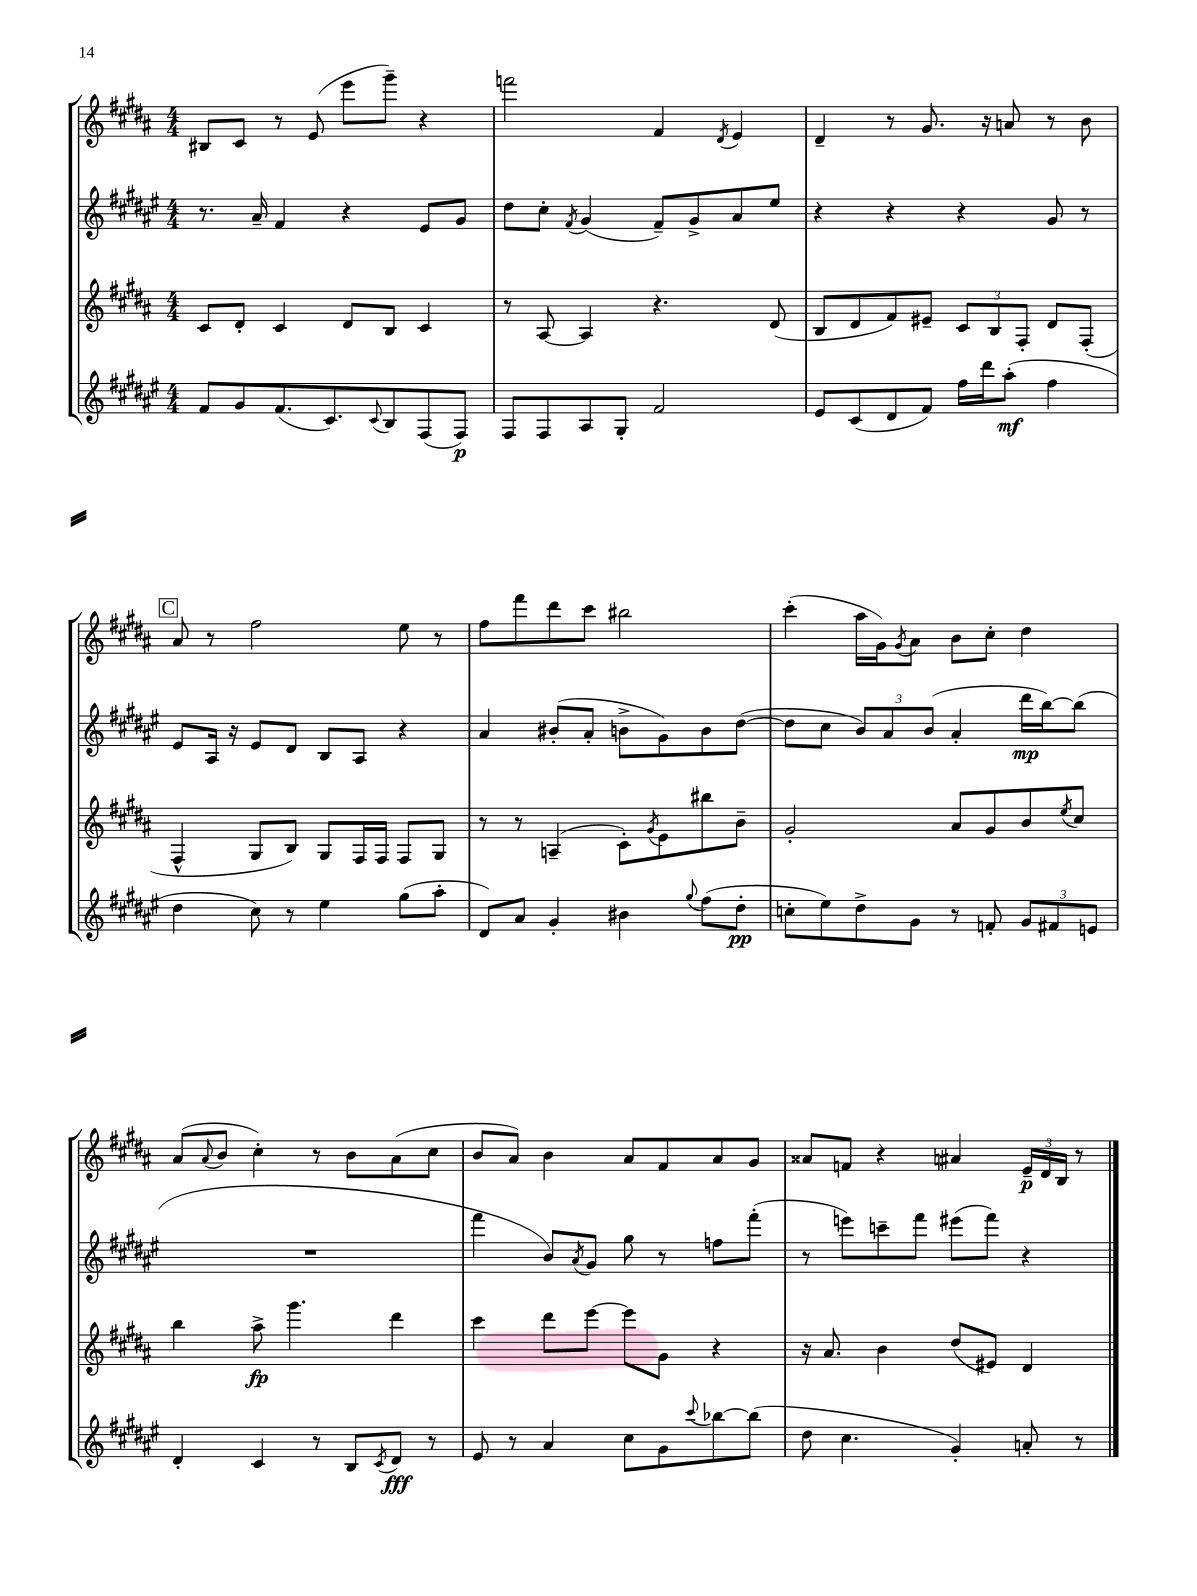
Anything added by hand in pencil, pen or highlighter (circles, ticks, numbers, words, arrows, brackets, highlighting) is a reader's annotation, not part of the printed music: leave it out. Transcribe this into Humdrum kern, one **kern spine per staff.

**kern	**kern	**kern	**kern
*staff4	*staff3	*staff2	*staff1
*clefG2	*clefG2	*clefG2	*clefG2
*k[f#c#g#d#a#e#]	*k[f#c#g#d#a#]	*k[f#c#g#d#a#e#]	*k[f#c#g#d#a#]
*M4/4	*M4/4	*M4/4	*M4/4
8f#/L	8c#/L	8.r	8B#/L
8g#/	8d#'/J	.	8c#/J
.	.	16a#~/	.
(8.f#/	4c#/	4f#/	8r
.	.	.	(8e/
8.c#/)	.	.	.
.	8d#/L	4r	8eee\L
8qqc#/	.	.	.
8B/	8B/J	.	8ggg#~\J)
(8F#/	4c#/	8e#/L	4r
8F#/J)	.	8g#/J	.
=	=	=	=
8F#/L	8r	8dd#\L	2fff\
8F#/	[8A#/	8cc#'\J	.
.	.	8qf#/	.
8A#/	4A#/]	(4g#/	.
8G#'/J	.	.	.
2f#/	4.r	8f#~/L)	4f#/
.	.	8g#^/	.
.	.	.	8qd#/
.	.	8a#/	4e/
.	(8d#/	8ee#/J	.
=	=	=	=
8e#/L	8B/L	4r	4d#~/
(8c#/	8d#/	.	.
8d#/	8f#/)	4r	8r
8f#/J)	8e#~/J	.	8.g#/
16ff#\LL	12c#/L	4r	.
16ddd#\J	.	.	16r
.	12B/	.	.
(8aa#'\J	.	.	8a/
.	12F#'/J	.	.
4ff#\	8d#/L	8g#/	8r
.	(8F#'/J	8r	8b\
=	=	=	=
4dd#\	4F#^^/	8e#/L	8a#/
.	.	16A#/Jk	8r
.	.	16r	.
8cc#\)	8G#/L	8e#/L	2ff#\
8r	8B/J)	8d#/J	.
4ee#\	8G#/L	8B/L	.
.	16F#/L	8A#/J	.
.	16F#/JJ	.	.
(8gg#\L	8F#/L	4r	8ee\
8aa#'\J	8G#/J	.	8r
=	=	=	=
8d#/L)	8r	4a#/	8ff#\L
8a#/J	8r	.	8fff#\
4g#'/	(4A~/	(8b#'/L	8ddd#\
.	.	8a#'/J	8ccc#\J
4b#\	8c#'\L)	8b^\L	2bb#\
.	8qg#/	.	.
.	8e\	8g#\)	.
8qqgg#/	.	.	.
(8ff#\L	8bb#\	8b\	.
8dd#'\J	8b~\J	([8dd#\J	.
=	=	=	=
8cc'\L	2g#'/	8dd#\]L	(4ccc#'\
8ee#\)	.	8cc#\J	.
8dd#^\	.	12b/L)	16aa#\LL
.	.	.	16g#\J)
.	.	12a#/	.
.	.	.	8qg#/
8g#\J	.	.	8a#\J
.	.	(12b/J	.
8r	8a#/L	4a#'/	8b\L
8f'/	8g#/	.	8cc#'\J
12g#/L	8b/	16ddd#\LL	4dd#\
.	.	[16bb\J)	.
12f#/	.	.	.
.	8qee/	.	.
.	8cc#/J	(8bb\]J	.
12e/J	.	.	.
=	=	=	=
4d#'/	4bb\	1r	(8a#/L
.	.	.	8qqa#/
.	.	.	8b/J
4c#/	8aa#^\	.	4cc#'\)
.	4.ggg#\	.	.
8r	.	.	8r
8B/L	.	.	8b\L
8qc#/	.	.	.
8d#/J	4ddd#\	.	(8a#\
8r	.	.	8cc#\J
=	=	=	=
8e#/	4ccc#\	4fff#\	8b/L
8r	.	.	8a#/J)
4a#/	8ddd#\L	8b/L)	4b\
.	.	8qa#/	.
.	[8eee\J	8g#/J	.
8cc#\L	8eee\]L	8gg#\	8a#/L
8g#\	8g#\J	8r	8f#/
8qqccc#/	.	.	.
[8bb-\	4r	8ff\L	8a#/
(8bb-\]J	.	(8fff#'\J	8g#/J
=	=	=	=
8dd#\	16r	8r	8a##/L
.	8.a#/	.	.
4.cc#\	.	8eee\L)	8f/J
.	4b\	8ccc~\	4r
.	.	8fff#\J	.
4g#'/)	(8dd#/L	(8eee#\L	4a#/
.	8e#/J)	8fff#\J)	.
8a'/	4d#/	4r	24e~/LL
.	.	.	24d#/
.	.	.	24B/JJ
8r	.	.	8r
==	==	==	==
*-	*-	*-	*-
